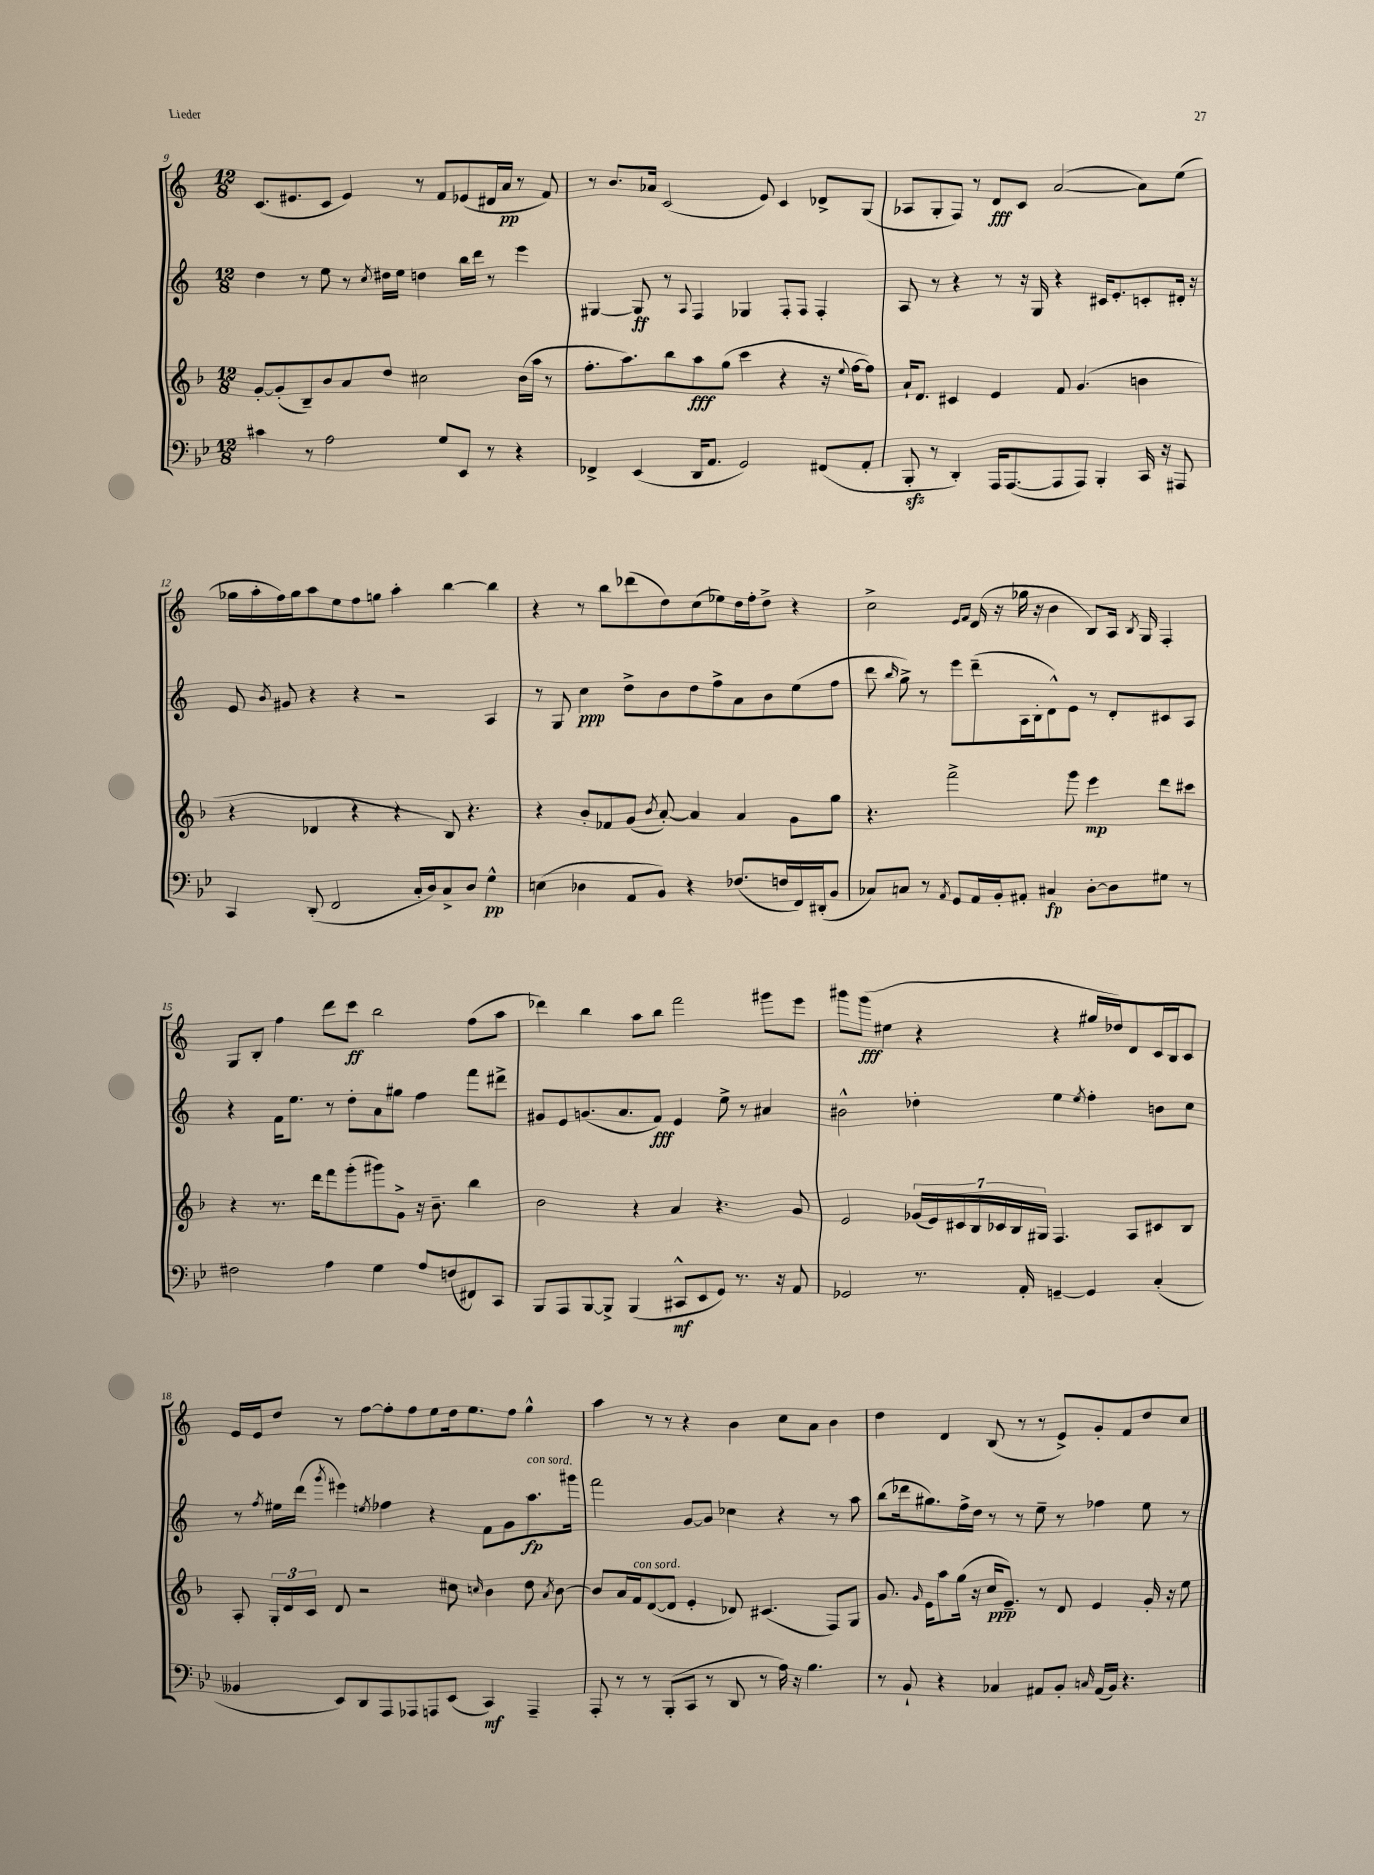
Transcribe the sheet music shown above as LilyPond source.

<<
\new StaffGroup <<
\new Staff = "s0" {
    \clef treble \key c \major \numericTimeSignature \time 12/8
    \autoBeamOff c'8.[( eis'8. c'8] eis'4) r8 f'8[ ees'8( dis'16 a'16]\pp r8 f'8) |
    r8 b'8.[ aes'16] c'2( e'8) c'4 des'8[-> g8]( |
    aes8[ g8-. f8]) r8 d'8[\fff c'8] a'2~( a'8[) e''8]( |
    ges''16[ a''16-. f''16) ges''16 a''8 e''8 f''8 g''8] a''4-. b''4~ b''4 |
    r4 r8 b''8[ des'''8( d''8) c''8( ees''8) d''16 f''16-. d''8]-> r4 |
    c''2-> \grace { e'16[ f'16] } d'16( r16 ges''16 r16 b'4 b8[) a16] \acciaccatura { b8 } g16 f4-. |
    g8[ b8]-. f''4 d'''8[ c'''8]\ff b''2 f''8[( a''8] |
    des'''4) b''4 a''8[ b''8] f'''2 gis'''8[ e'''8] |
    gis'''8[ gis'''8]\fff( eis''4 r4 r4 gis''16[ des''16) d'8 c'16 b16 c'8] |
    e'16[ e'16 d''8] r8 f''8[~ f''8-. f''8 e''8 d''16 e''8. f''8] g''4-^ |
    a''4 r8 r8 r4 b'4 c''8[ a'8] b'4 |
    d''4 d'4 b8( r8 r8 e'8[->) g'8-. f'8 d''8 c''8] \bar "|." |
}
\new Staff = "s1" {
    \clef treble \key c \major \numericTimeSignature \time 12/8
    \autoBeamOff d''4 r8 e''8 r8 \acciaccatura { c''8 } dis''16[ e''16] d''4 b''16[ d'''16] r8 e'''4 |
    gis4~ gis8\ff r8 \appoggiatura { a8 } f4 ges4 f8[-. f8] f4-. |
    a8 r8 r4 r8 r16 g16 r4 cis'16[ e'8.-. c'8-. dis'16]-. r16 |
    e'8 \acciaccatura { b'8 } gis'8 r4 r4 r2 a4 |
    r8 g8 c''4\ppp d''8[-> b'8 d''8 f''8-> a'8 b'8 e''8( f''8] |
    d'''8 \grace { b''16 } g''8->) r8 e'''8[ d'''8--( a16 b16-. d'8-^) e'8] r8 d'8[-. cis'8 a8] |
    r4 f'16[ e''8.] r8 d''8[-. a'8 gis''8] f''4 f'''8[ dis'''8]-> |
    gis'8[ e'8 g'8.( a'8. f'8]\fff) e'4 e''8-> r8 ais'4 |
    bis'2-^ des''4-. e''4 \acciaccatura { e''8 } f''4-. b'8[ c''8] |
    r8 \acciaccatura { f''8 } eis''16[ d'''16]( \acciaccatura { g'''8 } eis'''4) \acciaccatura { e''8 } fes''4 r4 f'8[ g'8 a''8.\fp^\markup { \italic "con sord." } gis'''16] |
    f'''2 g'8[~ g'8] ces''4 r4 r8 a''8 |
    b''8[( des'''16 gis''8.) f''16-> d''16] r8 r8 e''8-- r8 fes''4 e''8 r8 \bar "|." |
}
\new Staff = "s2" {
    \clef treble \key f \major \numericTimeSignature \time 12/8
    \autoBeamOff g'8[~-. g'8-.( bes8--) bes'8 a'8 d''8] cis''2 bes'16[( a''16] r8 |
    f''8.[-. a''8.) bes''8 a''8\fff g''8]( c'''4 r4 r16 \appoggiatura { e''8 } f''16[~ f''8]) |
    a'16[-! d'8.] cis'4 e'4 f'8 g'4.( b'4 |
    r4 des'4 r4 r4 bes8) r4. |
    r4 bes'8[-. fes'8 g'8]( \acciaccatura { bes'8 } a'8~-.) a'4 a'4 g'8[ g''8] |
    r4. f'''2-> g'''8 e'''4\mp d'''8[ cis'''8] |
    r4 r8. d'''16[ f'''8 g'''8-.( gis'''8) g'8]-> r16 bes'8.-- bes''4 |
    bes'2 r4 a'4 r4. g'8 |
    e'2 \tuplet 7/4 { ges'16[( e'16) cis'16 bes16 ces'16 bes16 gis16] } f4. a8[ cis'8 bes8] |
    a8-. \tuplet 3/2 { g16[-. d'16 c'16] } d'8 r2 cis''8 \grace { c''16 } bes'4 d''8 \acciaccatura { a'8 } bes'8~ |
    bes'8[ a'16 f'16^\markup { \italic "con sord." } d'8~( d'8] e'4-. des'8) cis'4.( f8[) g8] |
    g'8. \grace { g'16 } e'16[ a''8 g''16]( r16 c''16[\ppp e'8.]--) r8 d'8 e'4 g'16-. r16 e''8 \bar "|." |
}
\new Staff = "s3" {
    \clef bass \key bes \major \numericTimeSignature \time 12/8
    \autoBeamOff cis'4 r8 a2 g8[ ees,8] r8 r4 |
    fes,4-> ees,4( d,16[ a,8.] g,2) fis,8[( a,8]-. |
    bes,,8-.\sfz r8 d,4-.) a,,16[ a,,8.~( a,,8 a,,8]) bes,,4-. c,16 r16 ais,,8 |
    c,4 d,8-.( f,2 c16[-. d16) c8-> d8] g4-^\pp |
    e4( des4 a,8[ bes,8]) r4 fes8.[( f16 f,16) dis,16-.( bes,8] |
    ces8[) c8] r8 \acciaccatura { a,8 } g,8[ a,16 bes,16-. ais,8]-. cis4\fp d8[~-. d8 gis8] r8 |
    fis2 a4 g4 a8[ f8( fis,8) c,8] |
    bes,,8[ a,,8 bes,,8~ bes,,8]-> bes,,4( cis,8[-^\mf ees,8 g,8]) r8. r16 a,8 |
    ges,2 r8. a,16-. g,4~-- g,4 c4-.( |
    beses,4 ees,8[) d,8 a,,8 aes,,8 a,,8 ees,8]( c,4\mf) a,,4-- |
    a,,8-. r8 r8 bes,,8[-.( c,8] r8 d,8 r8 a16) r16 bes4. |
    r8 bes,8-! r4 ces4 ais,8[ bes,8]-. \grace { c16 } ais,16[( bes,16]) r4. \bar "|." |
}
>>
>>
\layout { \context { \Score currentBarNumber = #9 } }
